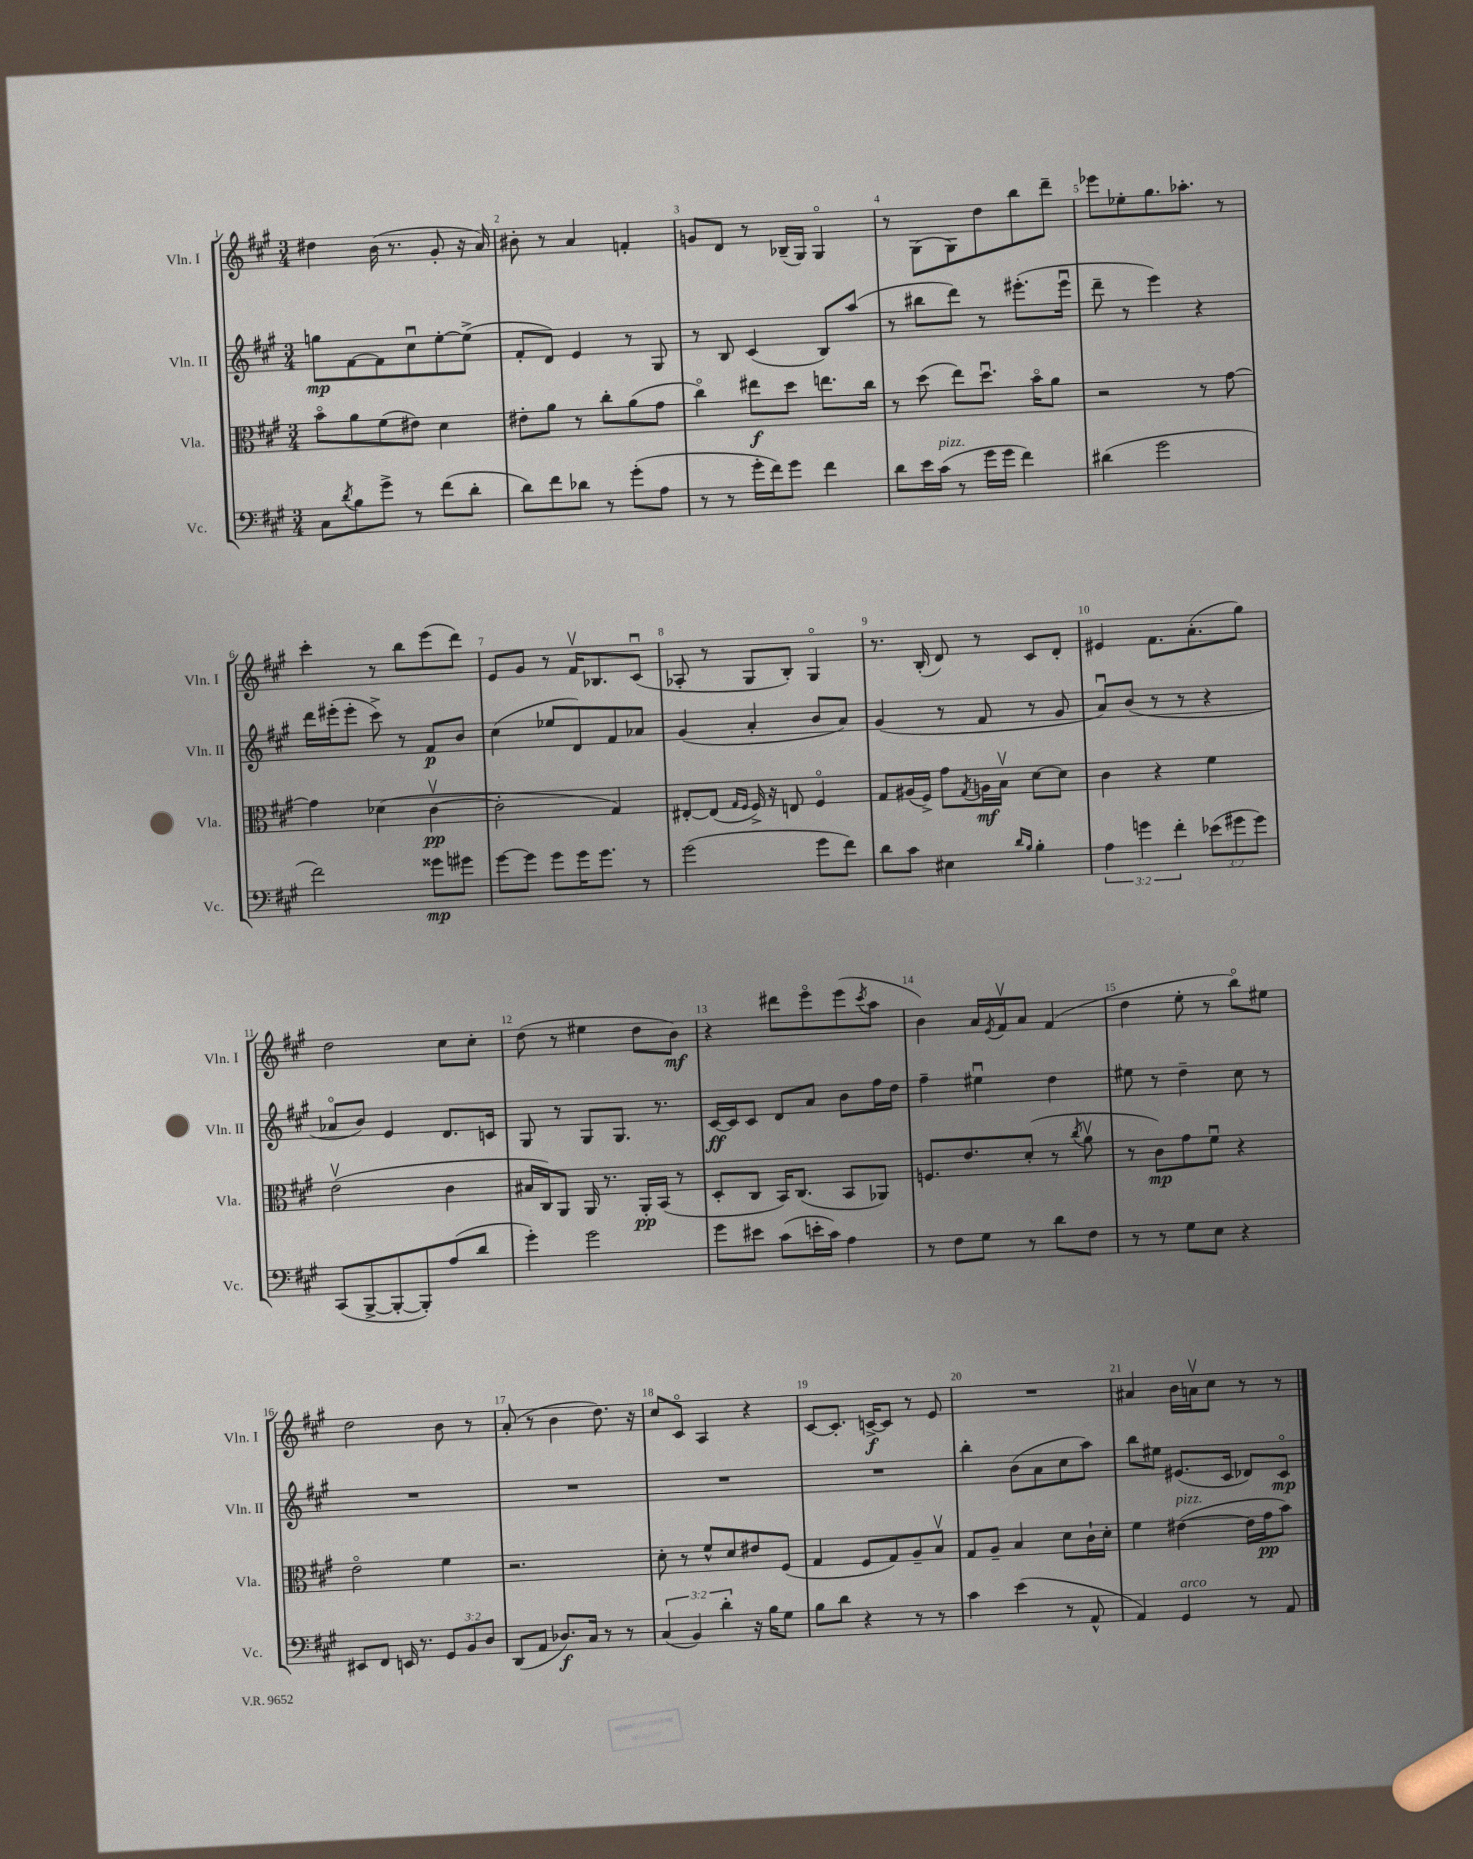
<<
\new StaffGroup <<
\new Staff = "s0" \with { instrumentName = "Vln. I" shortInstrumentName = "Vln. I" } {
    \clef treble \key a \major \numericTimeSignature \time 3/4
    dis''4 b'16( r8. gis'8-. r16 a'16) |
    bis'8-. r8 a'4 f'4-. |
    g'8 d'8 r8 bes16--( gis16) gis4\flageolet |
    r8 gis8( gis8) d''8 b''8 d'''8-- |
    ees'''8 ees''8-. gis''8. aes''8.-. r8 |
    cis'''4-. r8 b''8 e'''8( d'''8) |
    e'8 gis'8 r8 fis'16\upbow bes8. cis'8\downbow( |
    aes8-. r8 gis8 b8-.) gis4\flageolet |
    r8. b16-.( d'8) r8 cis'8 d'8-. |
    eis'4 fis'8. a'8.-.( gis''8) |
    d''2 cis''8 cis''8-. |
    d''8( r8 eis''4 d''8 b'8\mf) |
    r4 dis'''8 e'''8\flageolet e'''8( \acciaccatura { cis'''8 } a''8 |
    b'4) a'16 \acciaccatura { e'8 } fis'16\upbow a'8 fis'4( |
    d''4 e''8-. r8 b''8\flageolet) eis''8 |
    d''2 b'8 r8 |
    a'8-.( r8 b'4 d''8.) r16 |
    cis''8 cis'8\flageolet a4 r4 |
    cis'8~ cis'8.-. c'16~->\f c'8 r8 e'8 |
    R2. |
    ais'4 b'16 a'16\upbow cis''8 r8 r8 \bar "|." |
}
\new Staff = "s1" \with { instrumentName = "Vln. II" shortInstrumentName = "Vln. II" } {
    \clef treble \key a \major \numericTimeSignature \time 3/4
    g''8\mp fis'8~ fis'8 cis''8\downbow e''8~-. e''8->( |
    fis'8-. d'8) e'4 r8 gis8 |
    r8 b8 cis'4( b8) a''8( |
    r8 bis''8 d'''8) r8 eis'''8.-.( eis'''16\downbow |
    d'''8-- r8 e'''4) r4 |
    d'''16 eis'''16-.( eis'''8-. cis'''8->) r8 fis'8\p b'8 |
    cis''4( ees''8 d'8) fis'8 aes'8 |
    gis'4( a'4-. b'8 a'8) |
    gis'4( r8 fis'8 r8 gis'8 |
    a'8\downbow) b'8( r8 r8 r4 |
    aes'8\flageolet b'8) e'4 d'8. c'16 |
    gis8 r8 gis8 gis8. r8. |
    cis'16~\ff cis'16 cis'8 d'8 a'8 b'8 fis''16 d''16 |
    fis''4-- eis''4\downbow d''4 |
    eis''8 r8 d''4-- cis''8 r8 |
    R2. |
    R2. |
    R2. |
    R2. |
    b''4-. b'8( a'8 cis''8 a''8) |
    b''8 eis''8 eis'8.( cis'16 des'8) cis'8\flageolet\mp \bar "|." |
}
\new Staff = "s2" \with { instrumentName = "Vla." shortInstrumentName = "Vla." } {
    \clef alto \key a \major \numericTimeSignature \time 3/4
    b'8\flageolet a'8 fis'8( eis'8) d'4 |
    eis'8-. a'8 r8 cis''8-. a'8( gis'8 |
    cis''4\flageolet) eis''8\f d''8 e''8. cis''16 |
    r8 d''8( e''8) d''8.\downbow b'16\flageolet a'8 |
    r2 r8 gis'8~ |
    gis'4 des'4( cis'4~\upbow\pp |
    cis'2-. gis4) |
    eis8~-. eis8( \grace { gis16 fis16 } fis16->) r16 e8 fis4\flageolet |
    gis8 ais16( fis16->) gis'8 \acciaccatura { gis8 } a16\mf b16\upbow d'8~ d'8 |
    cis'4 r4 fis'4 |
    e'2\upbow( cis'4 |
    bis16 cis16) a,8 a,16 r8. a,16-.\pp b,16( r8 |
    d8-. cis8 b,16) cis8.( b,8 aes,8) |
    f8. e'8. d'8-.( r8 \acciaccatura { cis''8 } a'8\upbow |
    r8 cis'8\mp) gis'8 fis'8\downbow r4 |
    e'2\flageolet fis'4 |
    r2. |
    d'8-. r8 fis'8-^ d'8 eis'8 fis8( |
    gis4 fis8 gis8) a8-- b8\upbow |
    gis8 a8-- b4 d'8 cis'16-! d'16-. |
    fis'4 eis'4~^\markup { \italic "pizz." }( eis'16 gis'16\pp b'8) \bar "|." |
}
\new Staff = "s3" \with { instrumentName = "Vc." shortInstrumentName = "Vc." } {
    \clef bass \key a \major \numericTimeSignature \time 3/4 \override Staff.TupletNumber.text = #tuplet-number::calc-fraction-text
    cis8 \acciaccatura { d'8 } b8 gis'8-> r8 fis'8( d'8-. |
    d'8) fis'8 des'8 r8 gis'8-.( a8 |
    r8 r8 gis'16-. fis'16) gis'8 fis'4 |
    d'8 e'16 cis'16^\markup { \italic "pizz." }( r8 gis'16 gis'16 fis'4) |
    dis'4( gis'2 |
    fis'2) gisis'8\mp gis'8 |
    gis'8~ gis'8 gis'8 gis'16 gis'8. r8 |
    gis'2( gis'8 fis'8) |
    d'8 cis'8 eis4 \grace { d'16 b16 } b4-. |
    \tuplet 3/2 { a4 g'4 fis'4-. } \tuplet 3/2 { ees'8( gis'8 gis'8) } |
    cis,8( b,,8~-> b,,8~-. b,,8-.) a8( d'8 |
    gis'4-.) gis'2 |
    gis'8 eis'8 cis'8( e'16-. cis'16) a4 |
    r8 fis8 gis8 r8 d'8 fis8 |
    r8 r8 gis8 e8 r4 |
    eis,8 fis,8 e,16 r8. \tuplet 3/2 { gis,8 b,8 d8 } |
    d,8( a,8 des8.\f) cis16 r8 r8 |
    \tuplet 3/2 { cis4( b,4) d'4-. } r16 b16 gis8 |
    b8 d'8 r4 r8 r8 |
    cis'4 e'4( r8 a,8-^ |
    a,4) gis,4^\markup { \italic "arco" } r8 a,8 \bar "|." |
}
>>
>>
\layout { \context { \Score \override BarNumber.break-visibility = ##(#f #t #t) barNumberVisibility = #all-bar-numbers-visible } }
